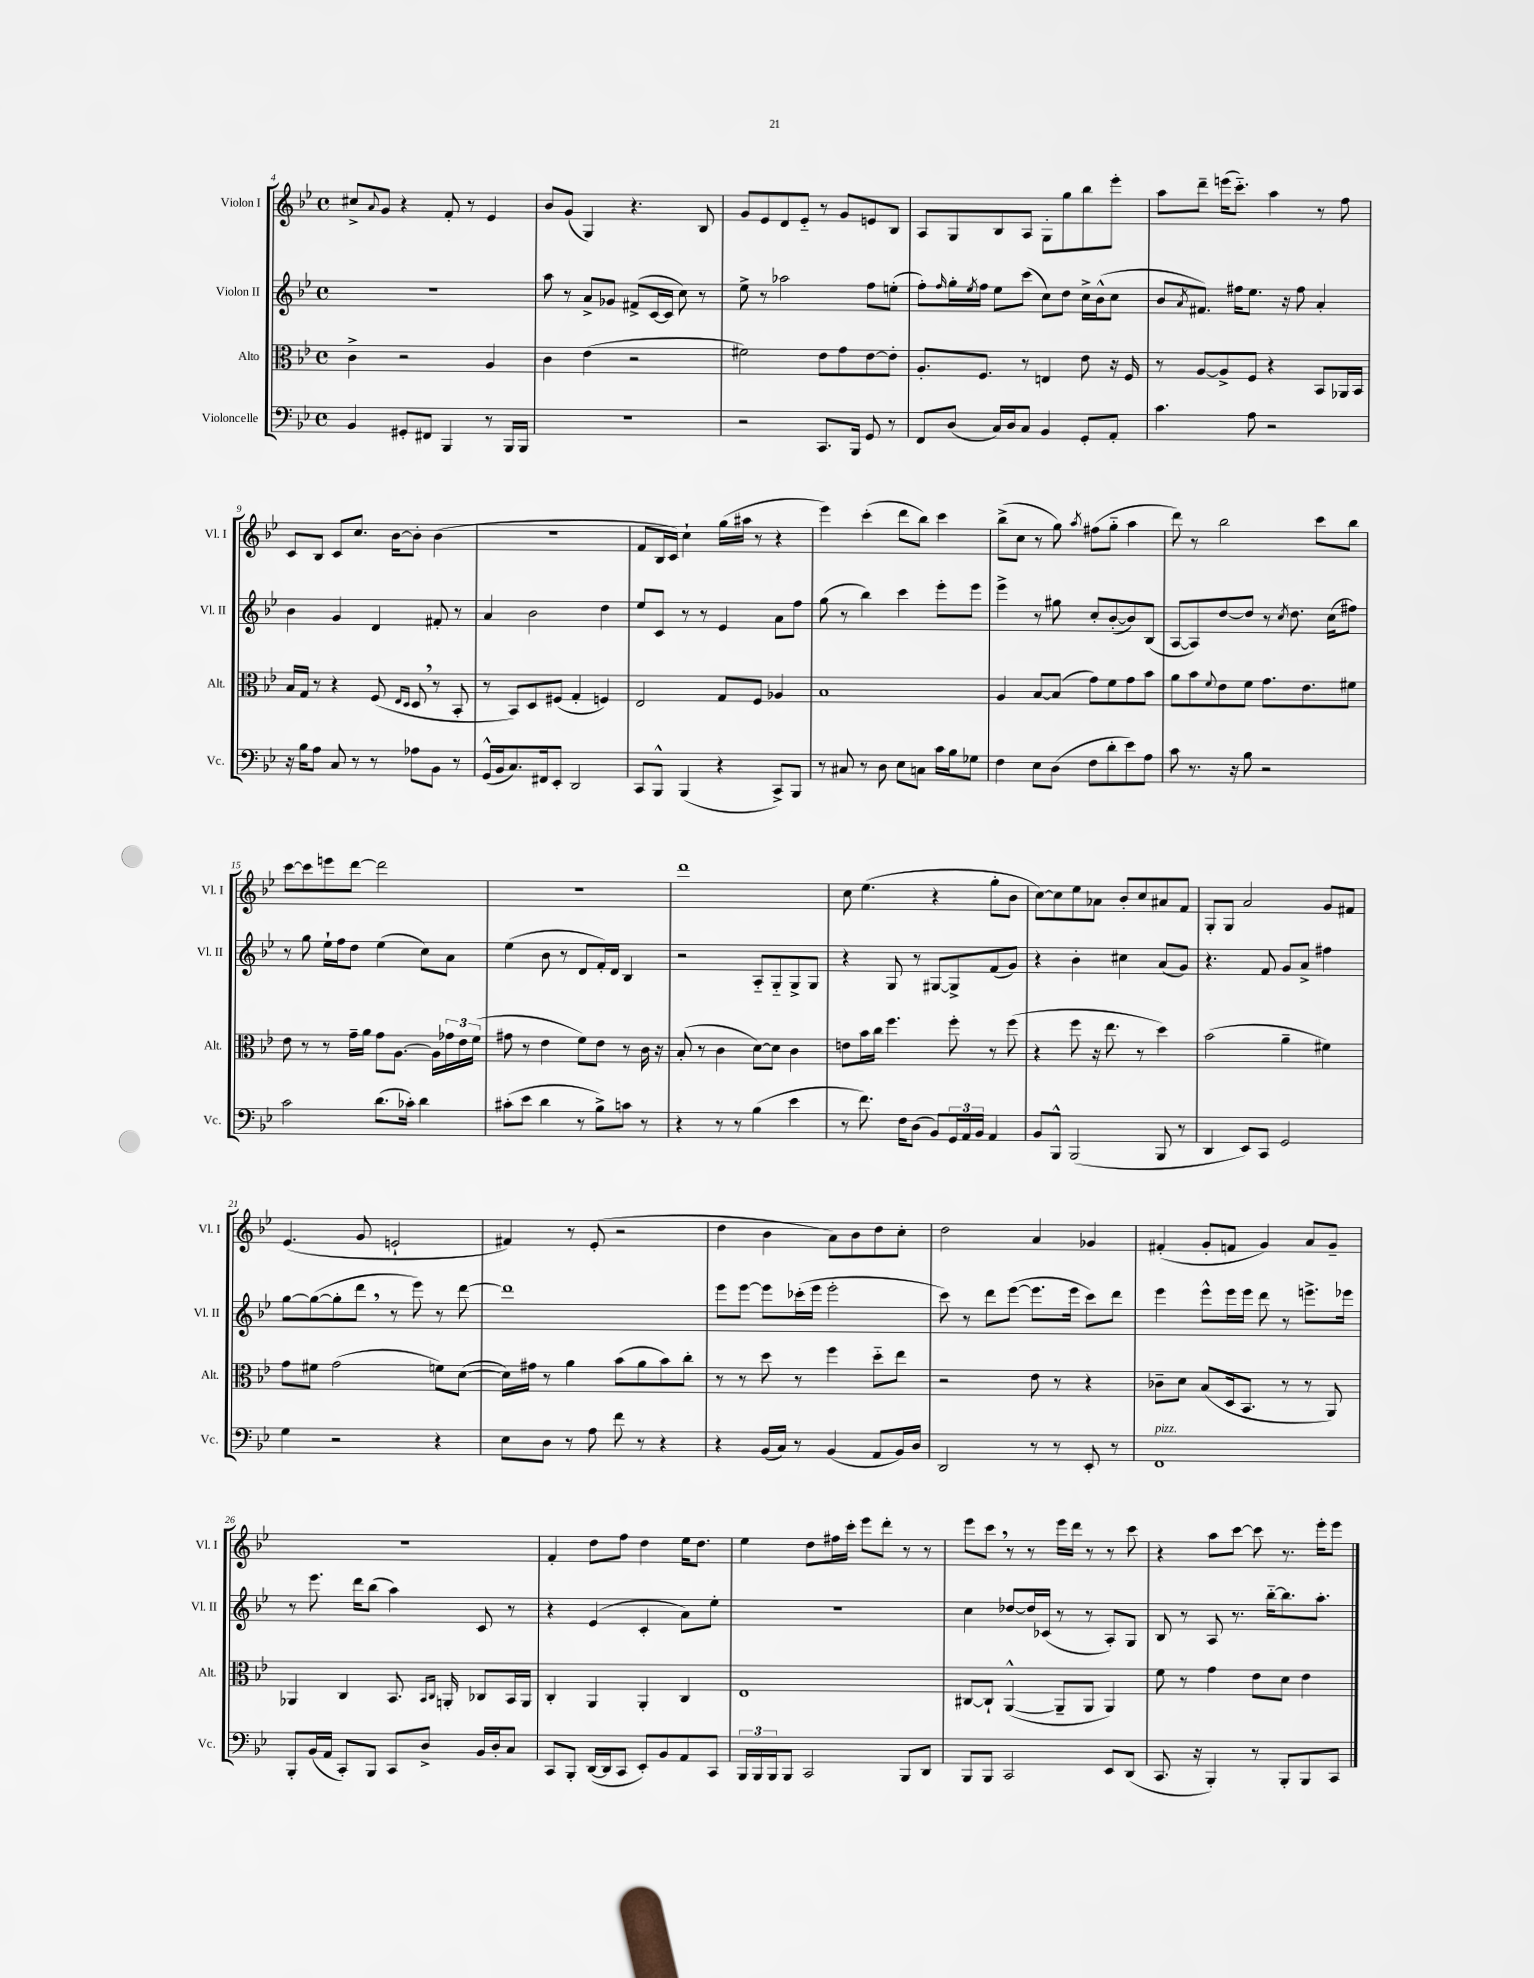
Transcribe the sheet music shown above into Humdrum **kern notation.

**kern	**kern	**kern	**kern
*part4	*part3	*part2	*part1
*staff4	*staff3	*staff2	*staff1
*I"Violoncelle	*I"Alto	*I"Violon II	*I"Violon I
*I'Vc.	*I'Alt.	*I'Vl. II	*I'Vl. I
*clefF4	*clefC3	*clefG2	*clefG2
*k[b-e-]	*k[b-e-]	*k[b-e-]	*k[b-e-]
*M4/4	*M4/4	*M4/4	*M4/4
*met(c)	*met(c)	*met(c)	*met(c)
=4	=4	=4	=4
4BB-/	4c^\	1r	8cc#X^/L
.	.	.	8qqa/
.	.	.	8g/J
8GG#X'/L	2r	.	4r
8FF#X/J	.	.	.
4BBB-/	.	.	8f'/
.	.	.	8r
8r	4A/	.	4e-/
16BBB-/LL	.	.	.
16BBB-/JJ	.	.	.
=5	=5	=5	=5
1r	4c\	8aa\	8b-/L
.	.	8r	(8g/J
.	(4e-\	8a^/L	4G/)
.	.	8g-X/J	.
.	2r	(8f#X^/L	4.r
.	.	[16c/L	.
.	.	16c/JJ]	.
.	.	8cc\)	.
.	.	8r	8B-/
=6	=6	=6	=6
2r	2f#X\)	8ee-^\	8g/L
.	.	8r	8e-/
.	.	2aa-X\	8d/
.	.	.	8e-/J
8.CC/L	8e-\L	.	8r
.	8g\	.	8g/L
16BBB-/Jk	.	.	.
8GG/	[8e-\	8ff\L	8en/
8r	8e-'\J]	(8een'\J	8B-/J
=7	=7	=7	=7
8FF/L	8.A'/L	8ff'\L)	8A/L
.	.	16qqff/	.
(8D/J	.	16gg'\L	8G/
.	.	8qee-/	.
.	8.F/J	16ff\JJ	.
16C/LL)	.	8ee-\L	8B-/
16D/J	.	.	.
8C/J	8r	(8ccc\J	8A/J
4BB-/	4En/	8cc\L)	8G'\L
.	.	8dd\J	8gg\
8GG'/L	8e-\	16cc^\LL	8bb-\
.	.	(16b-^^\J	.
8AA'/J	16r	8cc\J	8eee-'\J
.	16F/	.	.
=8	=8	=8	=8
4.c\	8r	8b-/L	8aa\L
.	.	8qa/	.
.	[8A/L	8.f#X/J)	8ddd~\J
.	8A^/]	.	(16eeen\KL
.	.	16ff#X\KL	8.ccc\J)
8A\	8F/J	8.ee-\J	.
2r	4r	.	4aa\
.	.	16r	.
.	.	8ff#\	.
.	8BB-/L	4a'/	8r
.	16AA-X/L	.	8ff\
.	16BB-/JJ	.	.
!!LO:LB:g=z
=9	=9	=9	=9
16r	16B-/LL	4b-\	8c/L
16B-\KL	16G/JJ	.	.
8A\J	8r	.	8B-/J
8C/	4r	4g/	8c/L
8r	.	.	8.cc/J
8r	(8F/	4d/	.
.	.	.	[16b-\KL
.	16qqE-/LL	.	.
.	16qqD/JJ	.	.
8A-X\L	8D,/	.	8b-'\J]
8BB-\J	8r	8f#X'/	(4b-\
8r	8BB-'/	8r	.
=10	=10	=10	=10
(16GG^^/LL	8r	4a/	1r
16BB-/J	.	.	.
8.C/)	8BB-/L)	.	.
.	8D/	2b-\	.
16FF#X/k	.	.	.
8EE-'/J	(8F#X/J	.	.
2DD/	4G'/	.	.
.	4Fn/)	4dd\	.
=11	=11	=11	=11
8CC/L	2E-/	8ee-/L	8f/L
8BBB-^^/J	.	8c/J	16B-/L
.	.	.	16c/JJ)
(4BBB-/	.	8r	4cc`\
.	.	8r	.
4r	8G/L	4e-/	(16gg\LL
.	.	.	16aa#X\JJ
.	8F/J	.	8r
8CC^/L)	4A-X/	8a\L	4r
8BBB-/J	.	8ff\J	.
=12	=12	=12	=12
8r	1B-	(8gg\	4eee-\)
8C#X/	.	8r	.
8r	.	4bb-\)	(4ccc'\
8D\	.	.	.
8E-\L	.	4ccc\	8ddd\L
8Cn\J	.	.	8bb-\J)
16c\LL	.	8eee-'\L	4ccc\
16B-\J	.	.	.
8G-X\J	.	8eee-\J	.
=13	=13	=13	=13
4F\	4A/	4eee-^\	(8bb-^\L
.	.	.	8cc\J
8E-\L	[8B-/L	8r	8r
(8D\J	(8B-/J]	8gg#X\	8gg\)
.	.	.	8qaa/
8F\L	8g\L)	8cc'/L	(8ff#X\L
8d'\	8f\	([8b-'/	8gg\J
8e-\)	8g\	8b-/])	4aa\
8A\J	8b-\J	(8B-/J	.
=14	=14	=14	=14
8c\	8a\L	[8A/L	8ddd\)
8.r	8b-\	8A/])	8r
.	8qqf/	.	.
.	8e-\	[8dd/	2bb-\
16r	.	.	.
8B-\	8f\J	8dd/J]	.
2r	8.g\L	8r	.
.	.	8qcc/	.
.	.	8.dd\	.
.	8.e-\	.	.
.	.	.	8ccc\L
.	.	(16cc\KL	.
.	8f#X\J	8ff#X\J)	8bb-\J
!!LO:LB:g=z
=15	=15	=15	=15
2c\	8e-\	8r	[8ccc\L
.	8r	8gg\	8ccc\]
.	8r	16ee-`\LL	8eeen\
.	.	16ff\J	.
.	16g~\LL	8dd\J	[8ddd\J
.	16a\JJ	.	.
(8.d\L	8g\L	(4ee-\	2ddd\]
.	[8.A\J	.	.
16c-X'\Jk)	.	.	.
4d\	.	8cc\L)	.
.	16A\LL]	.	.
.	24g-X\	8a\J	.
.	24e-\	.	.
.	(24f\JJ	.	.
=16	=16	=16	=16
(8c#X'\L	8g#X\	(4ee-\	1r
8e-\J	8r	.	.
4d\	4e-\	8b-\	.
.	.	8r	.
8r	8f\L)	8d/L	.
8B-^\L)	8e-\J	16f'/L)	.
.	.	16d/JJ	.
8cn\J	8r	4B-/	.
8r	16c\	.	.
.	16r	.	.
=17	=17	=17	=17
4r	(8B-'/	2r	1ddd
.	8r	.	.
8r	4c\	.	.
8r	.	.	.
(4B-\	[8d\L)	8A/L	.
.	8d\J]	8G/	.
4e-\	4c\	8G^/	.
.	.	8G/J	.
=18	=18	=18	=18
8r	8en\L	4r	8cc\
8.f\)	16b-\L	.	(4.ee-\
.	16cc\JJ	.	.
.	4.ff\	8G/	.
16F\KL	.	.	.
(8D\J	.	8r	.
8BB-/L)	.	[8G#X/L	4r
24GG/L	8ff'\	8G#^/]	.
24AA/	.	.	.
24BB-/JJ	.	.	.
4AA/	8r	(8f/	8gg'\L
.	(8ff\	8g/J)	8b-\J
=19	=19	=19	=19
8BB-/L	4r	4r	[8cc\L)
8BBB-^^/J	.	.	8cc\]
(2BBB-/	8ff\	4b-'\	8ee-\
.	16r	.	8a-X\J
.	8.ee-\	.	.
.	.	4cc#X\	8b-'/L
.	8r	.	8cc/
8BBB-/	4dd\)	(8a/L	8a#X/
8r	.	8g/J)	8f/J
=20	=20	=20	=20
4DD/	(2b-\	4.r	8G'/L
.	.	.	8G/J
8EE-/L)	.	.	2a/
8CC/J	.	8f/	.
2GG/	4a~\	8g/L	.
.	.	8a^/J	.
.	4f#X\)	4ff#X\	8g/L
.	.	.	8f#X/J
!!LO:LB:g=z
=21	=21	=21	=21
4G\	8g\L	[8gg\L	(4.e-/
.	8f#X\J	(8gg\_	.
2r	(2g\	8gg'\]	.
.	.	8ddd,\J	8g/
.	.	8r	2en`/
.	.	8eee-\)	.
4r	8fn\L)	8r	.
.	([8d\J	[8ddd\	.
=22	=22	=22	=22
8E-\L	16d\LL])	1ddd]	4f#X/)
.	16g#X\JJ	.	.
8D\J	8r	.	.
8r	4a\	.	8r
8A\	.	.	(8e-'/
8f\	(8b-\L	.	2r
8r	8a\	.	.
4r	8b-\)	.	.
.	8cc'\J	.	.
=23	=23	=23	=23
4r	8r	8eee-\L	4dd\
.	8r	[8eee-\J	.
(16BB-/LL	8dd\	8eee-\L]	4b-\
16C/JJ)	.	.	.
8r	8r	(16ccc-X'\L	.
.	.	16eee-\JJ	.
(4BB-/	4ff\	2eee-'\	8a\L)
.	.	.	8b-\
8AA/L	8dd\L	.	8dd\
16BB-/L)	8ee-\J	.	8cc'\J
16D/JJ	.	.	.
=24	=24	=24	=24
2DD/	2r	8ccc\)	2dd\
.	.	8r	.
.	.	8ddd\L	.
.	.	([8eee-\J	.
8r	8e-\	8.eee-\L]	4a/
8r	8r	.	.
.	.	16eee-\Jk	.
8EE-'/	4r	8ccc\L)	4g-X/
8r	.	8ddd\J	.
=25	=25	=25	=25
!LO:TX:a:i:t=pizz.	!	!	!
1FF	8c-X~\L	4eee-\	(4f#X'/
.	8d\J	.	.
.	(8B-/L	8eee-^^\L	8g'/L
.	16D/k	16eee-\L	8fn/J
.	8.BB-/J	16eee-\JJ	.
.	.	8ddd\	4g/)
.	8r	8r	.
.	8r	8.eeen^\L	8a/L
.	8AA/)	.	8g~/J
.	.	16eee-X\Jk	.
!!LO:LB:g=z
=26	=26	=26	=26
8BBB-'/L	4AA-X/	8r	1r
(16BB-/L	.	8.eee-\	.
16AA/JJ	.	.	.
8CC'/L)	4C/	.	.
.	.	16ddd\KL	.
8BBB-/J	.	(8bb-\J	.
8CC/L	8.BB-/	4aa\)	.
8D^/J	.	.	.
.	16qqBB-/LL	.	.
.	16qqC/JJ	.	.
.	16AAn'/	.	.
16BB-/LL	8C-X/L	8c/	.
16D'/J	.	.	.
8C/J	16BB-/L	8r	.
.	16AA/JJ	.	.
=27	=27	=27	=27
8CC/L	4C'/	4r	4f'/
8BBB-'/J	.	.	.
([16DD/LL	4AA/	(4e-/	8dd\L
16DD/J]	.	.	.
8CC/J	.	.	8ff\J
8EE-'/L)	4AA'/	4c'/	4dd\
8BB-/	.	.	.
8AA/	4C/	8a\L)	16ee-\KL
.	.	.	8.dd\J
8CC/J	.	8ee-'\J	.
=28	=28	=28	=28
24BBB-/LL	1E-	1r	4ee-\
24BBB-/	.	.	.
24BBB-/J	.	.	.
8BBB-/J	.	.	.
2CC/	.	.	8dd\L
.	.	.	16ff#X\L
.	.	.	16ccc'\JJ
.	.	.	8eee-\L
.	.	.	8ddd'\J
8BBB-/L	.	.	8r
8DD/J	.	.	8r
=29	=29	=29	=29
8BBB-/L	[8C#X/L	4cc\	8eee-\L
8BBB-/J	8C#`/J]	.	8ccc,\J
2CC/	([4AA^^/	[8dd-X/L	8r
.	.	16dd-/L]	8r
.	.	(16c-X/JJ	.
.	8AA~/L]	8r	16eee-\LL
.	.	.	16ddd\JJ
.	8AA/J	8r	8r
8EE-/L	4AA/)	8A'/L)	8r
(8DD/J	.	8G/J	8ccc\
=30	=30	=30	=30
8.CC/	8f\	8B-/	4r
.	8r	8r	.
16r	.	.	.
4BBB-'/)	4g\	8A/	8aa\L
.	.	8.r	[8ccc\J
8r	8e-\L	.	8ccc\]
.	.	[16bb-\KL	.
8BBB-'/L	8d\J	8.bb-\]	8.r
8BBB-/	4e-\	.	.
.	.	8.aa'\J	16eee-'\KL
8CC/J	.	.	8eee-\J
==	==	==	==
*-	*-	*-	*-
